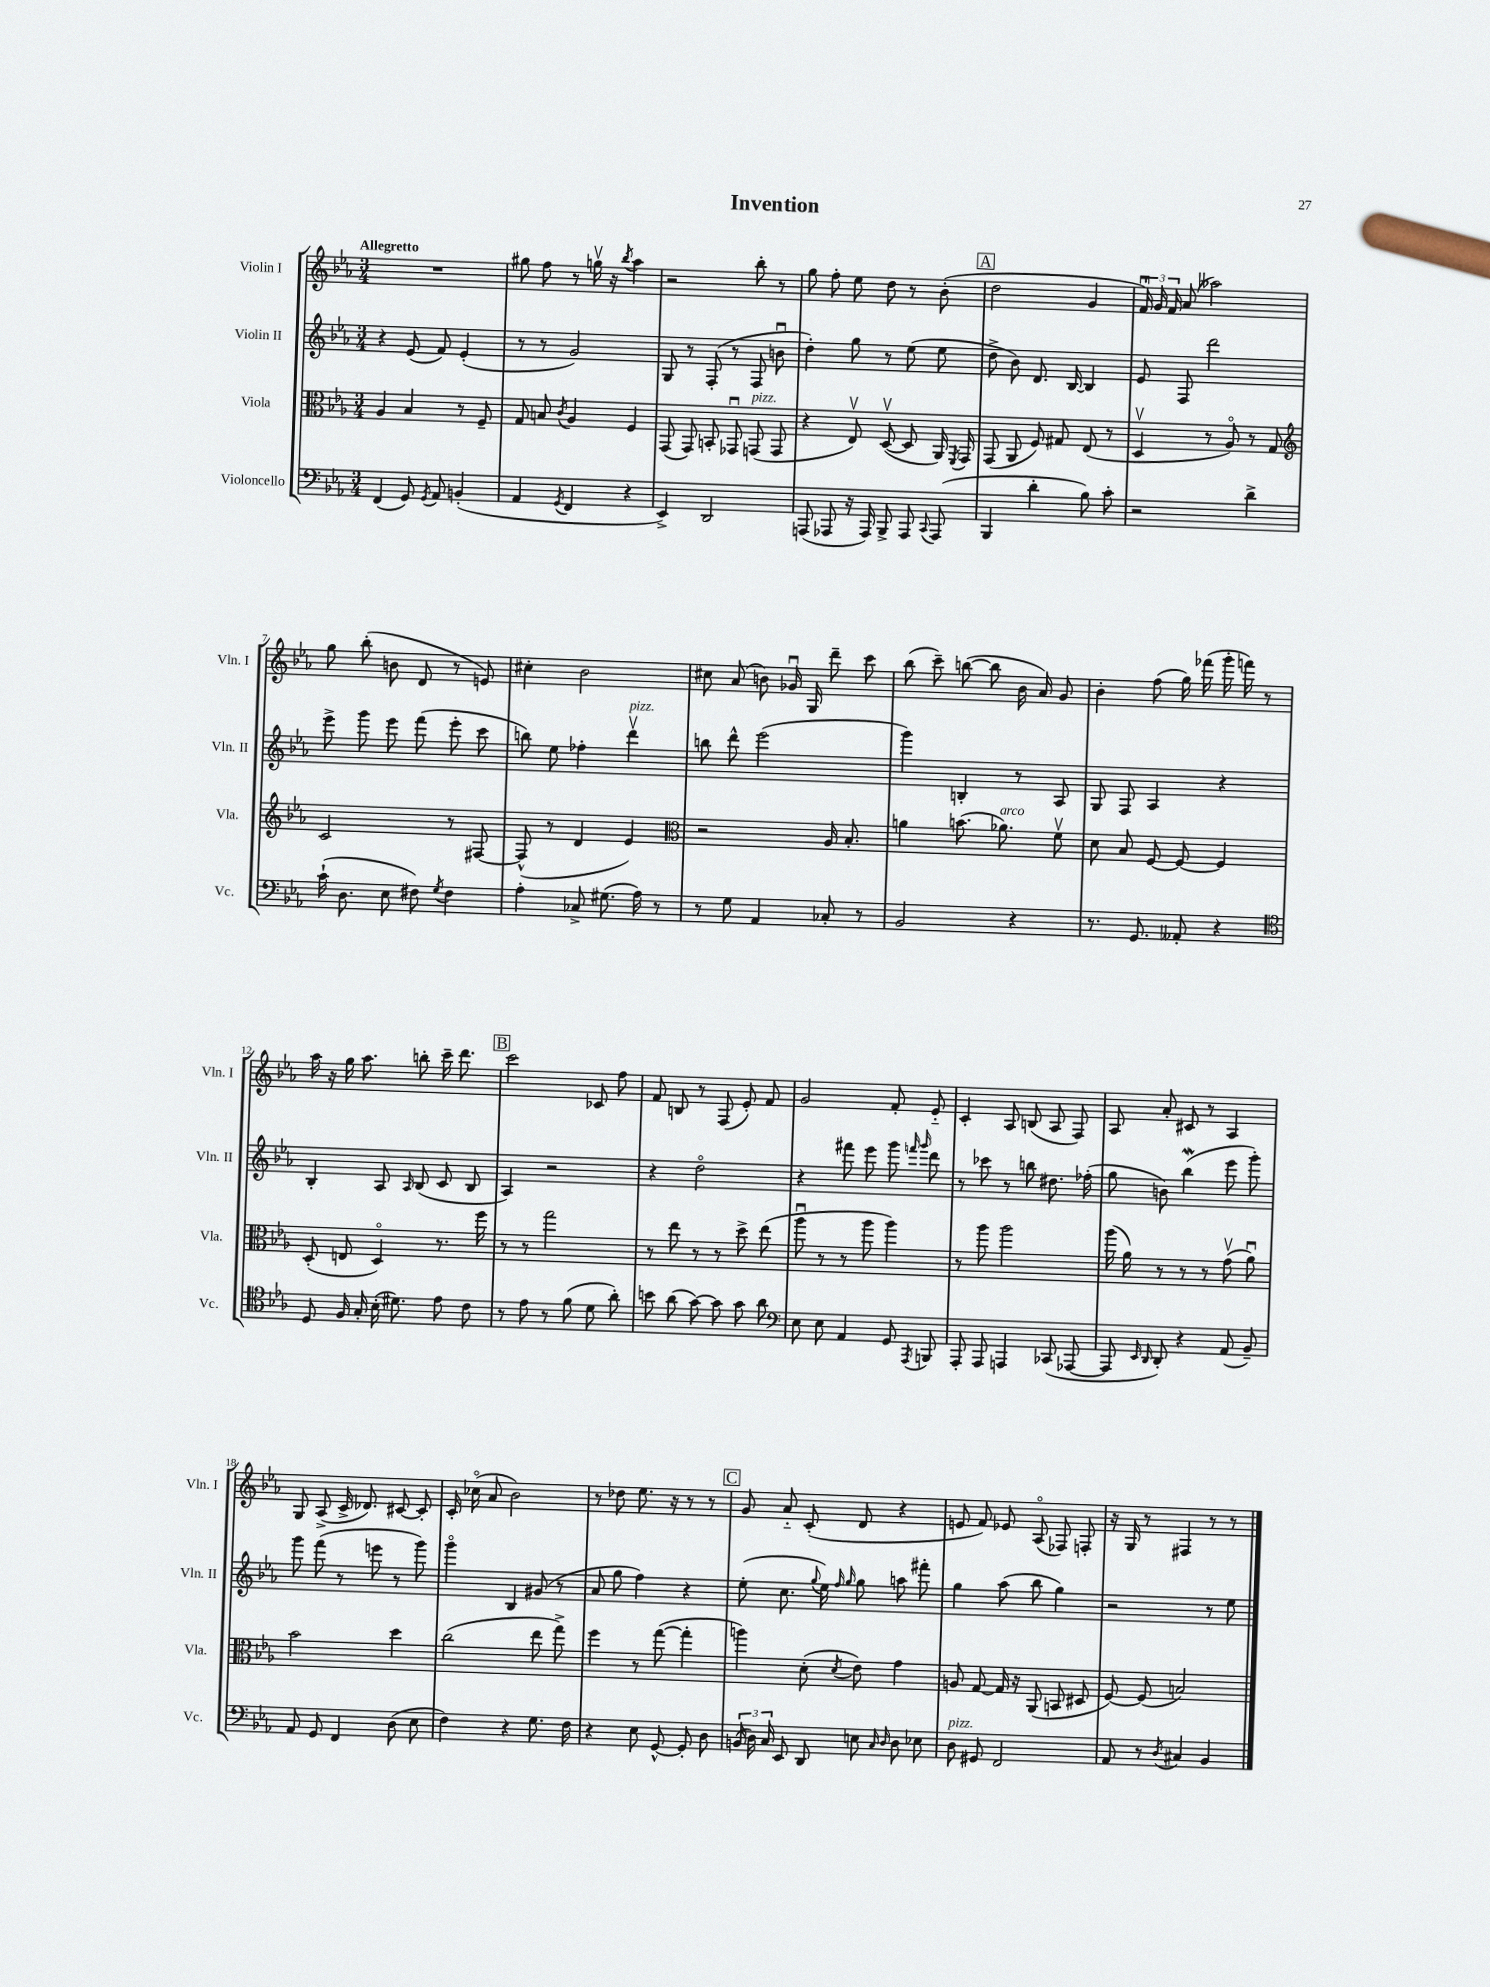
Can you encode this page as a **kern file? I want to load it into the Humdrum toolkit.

**kern	**kern	**kern	**kern
*staff4	*staff3	*staff2	*staff1
*clefF4	*clefC3	*clefG2	*clefG2
*k[b-e-a-]	*k[b-e-a-]	*k[b-e-a-]	*k[b-e-a-]
*M3/4	*M3/4	*M3/4	*M3/4
(4FF	4A-	4r	2.r
8GG)	4B-	(8e-	.
8qGG	.	.	.
8AA-	.	8f)	.
(4BB'	8r	(4e-'	.
.	8F~	.	.
=	=	=	=
4AA-	8G	8r	8gg#
.	8B	8r	8ff
8qGG	8qc	.	.
4FF	4A-	2g)	8r
.	.	.	16ggv
.	.	.	16r
.	.	.	8qbb-
4r	4F	.	4aa-
=	=	=	=
4EE-^)	(8GG	8G	2r
.	8GG)	8r	.
2DD	8BB'	(8F'	.
.	8GG-u	8r	.
.	(8GG	8F	8bb-'
.	8GG	8bu	8r
=	=	=	=
(8AAA	4r	4dd')	8gg
8AAA-	.	.	8ff'
16r	8E-v)	8gg	8ee-
16AAA-)	.	.	.
8BBB-^	([8Dv	8r	8dd
8AAA-	8D]	(8ee-	8r
8qqCC	.	.	.
(8AAA-	16AA-)	8ee-	(8b-'
.	8qFF	.	.
.	16GG	.	.
=	=	=	=
4BBB-	(8GG	8dd^	2dd
.	8AA-	8b-)	.
4d'	8F)	8.d	.
.	8G#	.	.
.	.	[16B-	.
8B-)	(8E-	4B-]	4g
8c'	8r	.	.
=	=	=	=
2r	4Dv	8e-	24fu)
.	.	.	24g
.	.	.	24f
.	.	8F	(8a-
.	8r	2ddd	2aa--)
.	8A-o)	.	.
4d^	8r	.	.
.	8G	.	.
=	=	=	=
*	*clefG2	*	*
(16c`	2c	8eee-^	8gg
8.D	.	.	.
.	.	8ggg	(8bb-'
8E-	.	8eee-	8b
8F#)	.	(8fff	8d
8qG	.	.	.
4F#	8r	8eee-'	8r
.	[8F#	8ccc	8e)
=	=	=	=
4A-'	(8F#^^]	8bb)	4cc#'
.	8r	8ee-	.
8C-^	4d	4ff-'	2b-
(8.G#	.	.	.
.	4e-)	4dddv	.
16A-)	.	.	.
8r	.	.	.
=	=	=	=
*	*clefC3	*	*
8r	2r	8bb	8cc#
8G	.	8ddd^^	(8a-
4AA-	.	(2eee-	8b)
.	.	.	16g-u
.	.	.	16G
8C-'	16A-	.	8ddd~
.	8.B-'	.	.
8r	.	.	8ccc
=	=	=	=
2BB-	4a	4ggg)	(8bb-
.	.	.	8ccc~)
.	(8.b	4B'	([8bb
.	.	.	8bb]
.	8.a-)	.	.
4r	.	8r	16b-
.	.	.	16a-)
.	8fv	8A-	8g
=	=	=	=
8.r	8d	8G	4b-'
.	8B-	8F	.
8.GG	.	.	.
.	[8F	4A-	(8ff
8AA--'	8F_	.	16gg)
.	.	.	(16fff-
4r	4F]	4r	16ggg'
.	.	.	16fff)
.	.	.	8r
=	=	=	=
*clefC4	*	*	*
8D	(8D'	4B-'	16aa-
.	.	.	16r
16F	8E	.	16gg
16G'	.	.	8.aa-
(16B-'	4Do)	8A-	.
8.d#)	.	.	.
.	.	16qqA-	.
.	.	(8B-	8bb'
8e-	8.r	8c	16ccc~
.	.	.	8.ddd
8c	.	8B-	.
.	16ff	.	.
=	=	=	=
8r	8r	4A-)	2ccc
8e-	8r	.	.
8r	2gg	2r	.
(8f	.	.	.
8d	.	.	8c-
8a-')	.	.	8ff
=	=	=	=
8b	8r	4r	8f
(8a-	8ee-	.	8B
[8g)	8r	2ddo	8r
8g]	8r	.	(8F
8g	8dd^	.	8e-')
8a-	(8ee-	.	8f
=	=	=	=
*clefF4	*	*	*
8E-	8aa-u	4r	2g
8E-	8r	.	.
4AA-	8r	8fff#	.
.	8aa-	8eee-	.
8GG	4aa-)	8ggg	8f'
.	.	16qqfff	.
8qAAA-	.	16qqggg	.
8BBB	.	8ddd	8e-'~
=	=	=	=
8AAA-'	8r	8r	4c'
8AAA-	8aa-	8ccc-	.
4AAA	2aa-	8r	8A-
.	.	8bb	(8B
(8CC-	.	8.dd#	8A-
[8AAA-	.	.	8F)
.	.	(16ff-'	.
=	=	=	=
8AAA-]	(16aa-	8gg	8A-
.	16a-)	.	.
16qqEE-	.	.	.
16qqDD	.	.	.
8DD')	8r	8b)	8a-'
4r	8r	(4bb-	8c#
.	8r	.	8r
(8AA-	(8gv	8eee-	4A-
8BB-~)	8a-u)	8ggg')	.
=	=	=	=
8AA-	2b-	8ggg	8G
8GG	.	(8fff	(8A-^
4FF	.	8r	16c^
.	.	.	8.d-)
.	.	8eee	.
(8D	4dd	8r	[8c#
8E-	.	8ggg)	8c#']
=	=	=	=
4F)	(2cc	4gggo	16c'
.	.	.	(16cc-o
.	.	.	8a-
4r	.	4B-	2b-)
8.G	8ee-	(8g#	.
.	8gg^)	8r	.
16F	.	.	.
=	=	=	=
4r	4ff	8a-	8r
.	.	8gg	8dd-
8E-	8r	4ff)	8.ee-
[8GG^^	([8gg	.	.
.	.	.	16r
8GG']	4gg']	4r	8r
8D	.	.	8r
=	=	=	=
(24BB	4aa)	(8ee-'	8g
24D)	.	.	.
24C	.	.	.
8EE-	.	8.cc	8a-'~
8DD	(8d'	.	(8c'
.	.	8qqgg	.
.	.	16ee-)	.
.	.	16qqff	.
.	8qd	16qqgg	.
8E	8e-)	8gg	8d
16qqC	.	.	.
16qqD	.	.	.
8D	4g	8aa	4r
8E-	.	8fff#'	.
=	=	=	=
8D	8A	4gg	8e
8GG#	[8G	.	8f)
2FF	16G]	(8aa-	8e-
.	16r	.	.
.	(8AA-	8bb-	(8A-o
.	8BB	4gg)	8F-)
.	8D#	.	8F'
=	=	=	=
8AA-	[8F)	2r	16r
.	.	.	16G
8r	(8F]	.	8r
8qD	.	.	.
4C#	2B)	.	4F#
4BB-	.	8r	8r
.	.	8ee-	8r
==	==	==	==
*-	*-	*-	*-
